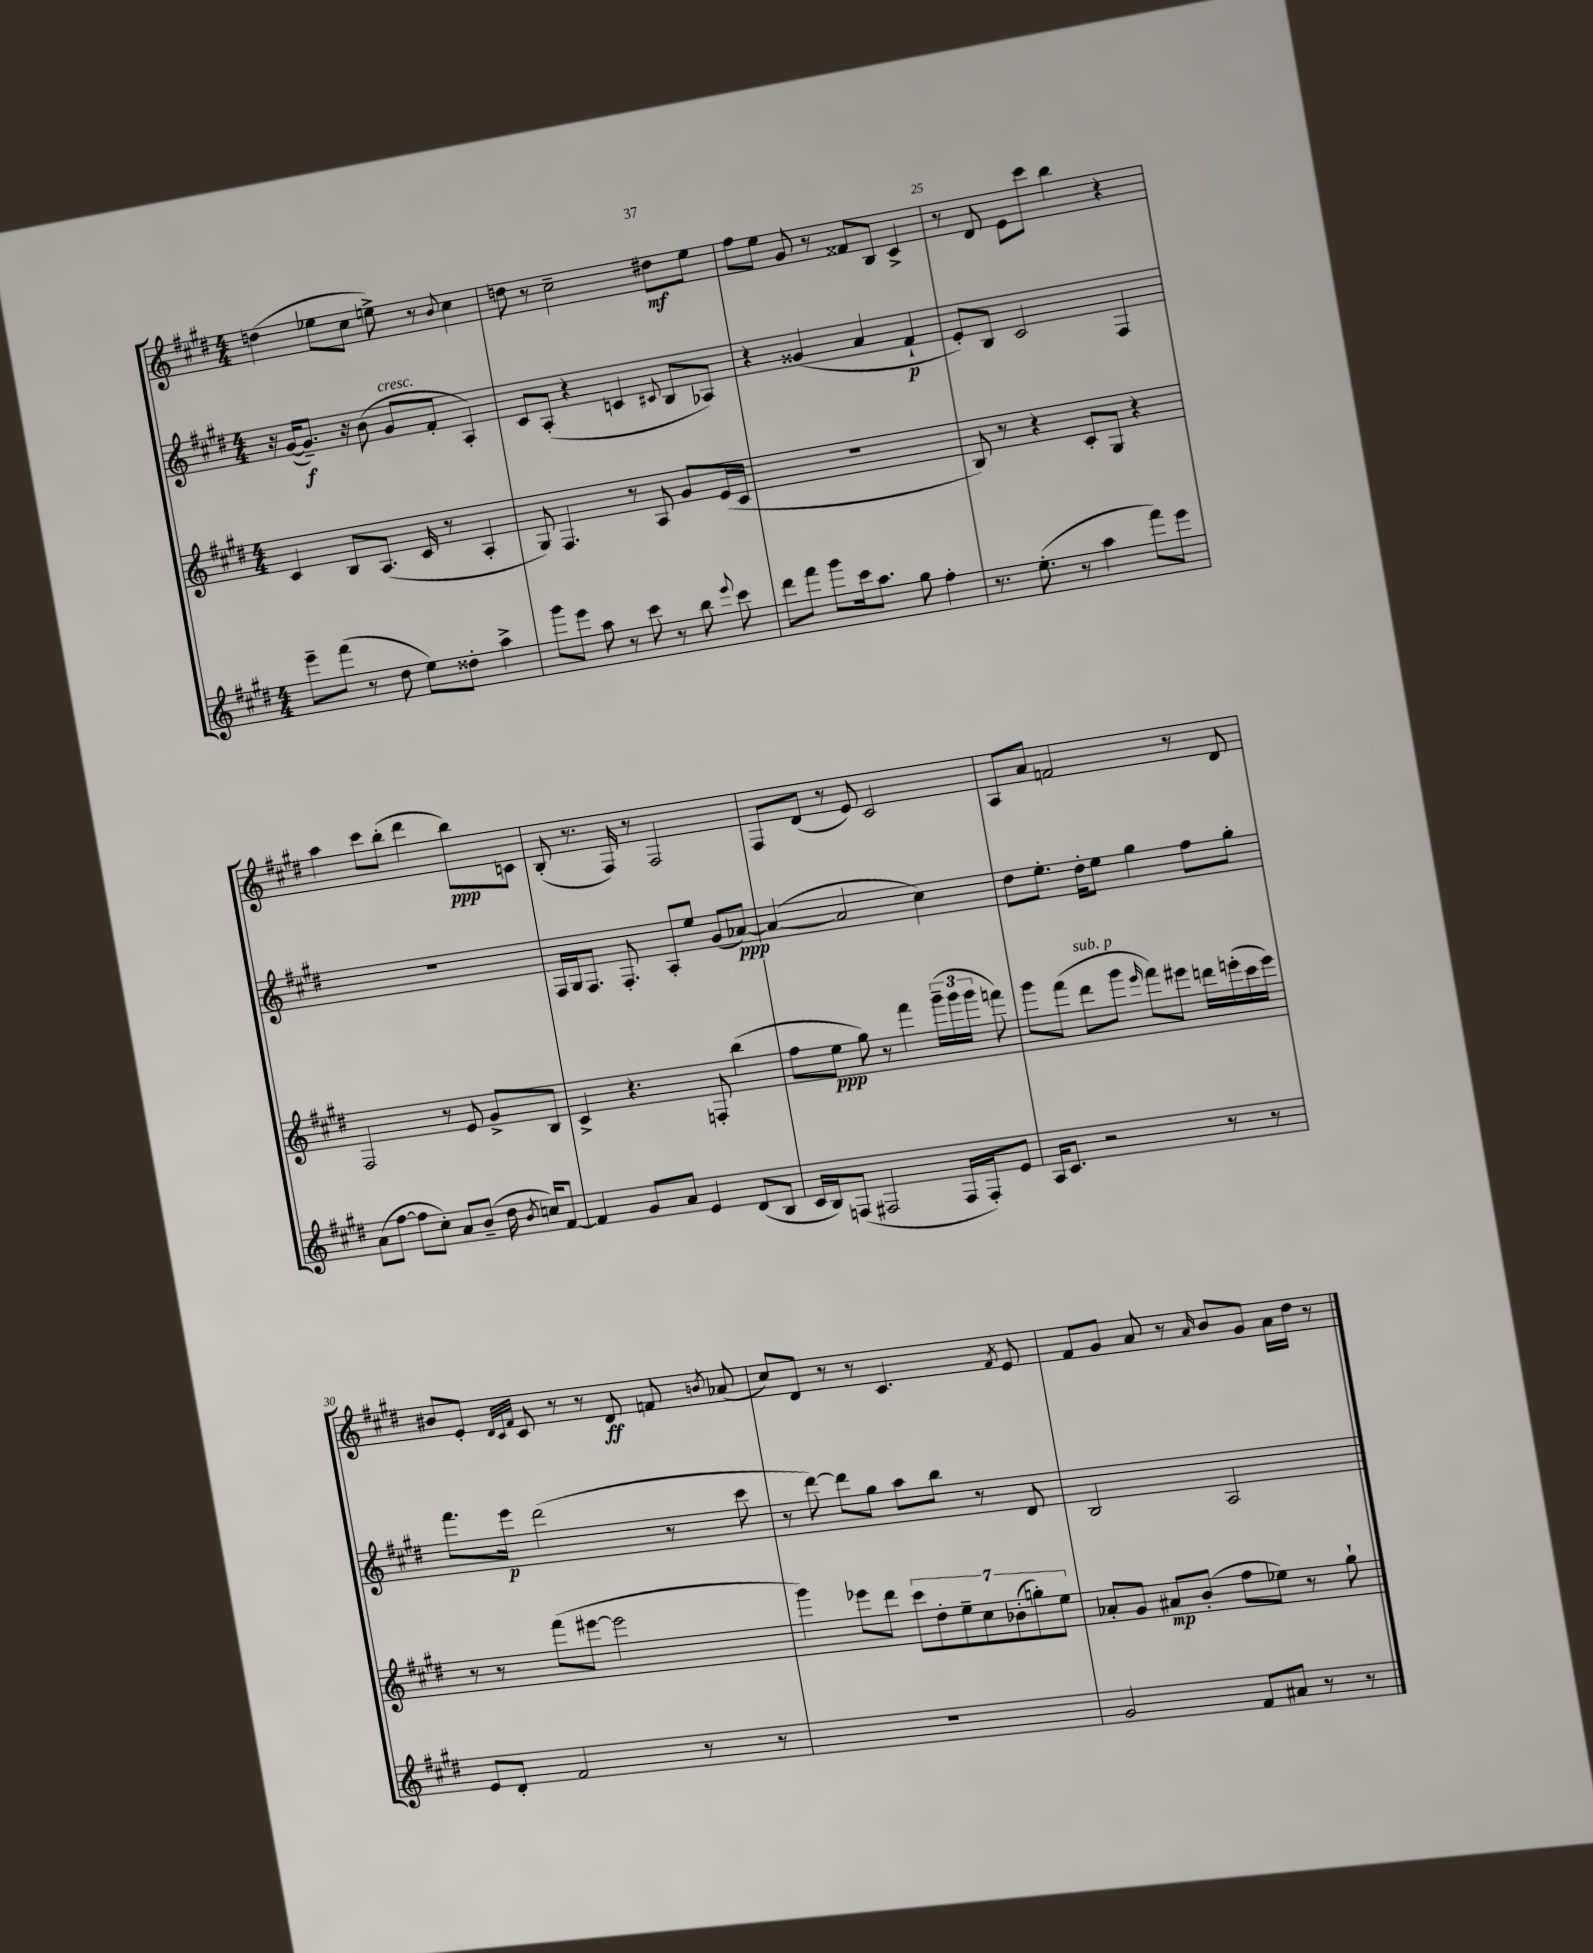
<<
\new StaffGroup <<
\new Staff = "s0" {
    \clef treble \key e \major \numericTimeSignature \time 4/4
    \autoBeamOff d''4( ees''8[ cis''8] e''8->) r8 \appoggiatura { b'8 } cis''4 |
    d''8 r8 cis''2-- dis''8[\mf e''8] |
    fis''8[ e''8] gis'8 r8 fisis'8[ b8] cis'4-> |
    r8 dis'8 e'8[ cis'''8] b''4 r4 |
    a''4 cis'''8[ b''8]-.( dis'''4 b''8[\ppp) c'8] |
    b8-.( r8. fis16) r8 fis2 |
    fis8[ dis'8]( r8 e'8) cis'2 |
    a8[ a'8] f'2 r8 dis'8 |
    bis'8[ e'8]-. \grace { dis'32[ cis'32 fis'32] } cis'8 r8 r8 dis'8\ff f'8 \acciaccatura { b'8 } aes'8( |
    cis''8[) dis'8] r8 r8 cis'4. \acciaccatura { fis'8 } e'8 |
    fis'8[ gis'8] a'8 r8 \grace { a'16 } b'8[ gis'8] a'16[ dis''16] r8 \bar "|." |
}
\new Staff = "s1" {
    \clef treble \key e \major \numericTimeSignature \time 4/4
    \autoBeamOff r16 gis'16[~( gis'8.]--\f) r16 b'8( gis'8[^\markup { \italic "cresc." } fis'8]-. a4-.) |
    cis'8[ a8]-.( r4 c'4 \appoggiatura { cis'8 } b8[ aes8]) |
    r4 gisis'4( a'4 fis'4-!\p |
    e'8[-.) b8] cis'2 fis4 |
    R1 |
    fis16[ gis16 fis8.] fis8.-. a8[-. e''8] gis'8[( aes'8]~\ppp) |
    aes'4~( aes'2 cis''4) |
    dis''8[ e''8.]-. dis''16[-. e''8] gis''4 fis''8[ gis''8]-. |
    fis'''8.[ e'''16]\p dis'''2( r8 cis'''8 |
    r8 dis'''8~) dis'''8[ gis''8] a''8[ b''8] r8 dis'8 |
    b2 a2 \bar "|." |
}
\new Staff = "s2" {
    \clef treble \key e \major \numericTimeSignature \time 4/4
    \autoBeamOff cis'4 b8[ a8.]( cis'16 r8 a4-. |
    gis8) fis4. r8 a8 gis'8[ e'16( cis'16] |
    R1 |
    b8) r8 r4 cis'8[-. gis8] r4 |
    fis2 r8 e'8 gis'8[-> b8] |
    cis'4-> r4. f8-. b''4( |
    fis''8[ e''8]\ppp gis''8) r8 fis'''4 \tuplet 3/2 { gis'''16[--( gis'''16 gis'''16] } f'''8) |
    gis'''8[ fis'''8]( dis'''8[^\markup { \italic "sub. p" } gis'''8] \grace { e'''16 } fis'''8[) eis'''8] d'''16[ e'''16-.( cis'''16 e'''16]) |
    r8 r8 fis'''8[( eis'''8]~ eis'''2 |
    gis'''4) ees'''8[ dis'''8] \tuplet 7/4 { cis'''8[ dis''8-. e''8-- cis''8 bes'8-.( g''8-.) e''8] } |
    aes'8[-. gis'8] ais'8[\mp b'8]-.( fis''8[ ees''8]) r8 gis''8-! \bar "|." |
}
\new Staff = "s3" {
    \clef treble \key e \major \numericTimeSignature \time 4/4
    \autoBeamOff e'''8[-- fis'''8]( r8 dis''8 e''8[) disis''8]-. a''4-> |
    gis'''8[ e'''8] a''8 r8 cis'''8 r8 b''8 \appoggiatura { e'''8 } cis'''8 |
    dis'''8[ fis'''8] gis'''8[ cis'''16 a''8.] gis''8 fis''4-. |
    r8. e''8.-.( r8 a''4 fis'''8[) e'''8] |
    a'8[( fis''8]~ fis''8[ cis''8]-.) a'8[ b'8]--( dis''16 \acciaccatura { b'8 } c''16[) fis'8]~ |
    fis'4 gis'8[ a'8] e'4 dis'8[( b8] |
    cis'16[ b16) f8]( fis2 fis16[ fis16-.) e'8] |
    a16[ cis'8.] r2 r8 r8 |
    e'8[ dis'8]-. fis'2 r8 r8 |
    R1 |
    gis'2 fis'8[ ais'8] r8 r8 \bar "|." |
}
>>
>>
\layout { \context { \Score currentBarNumber = #22 \override BarNumber.break-visibility = ##(#f #t #t) barNumberVisibility = #(every-nth-bar-number-visible 5) } }
